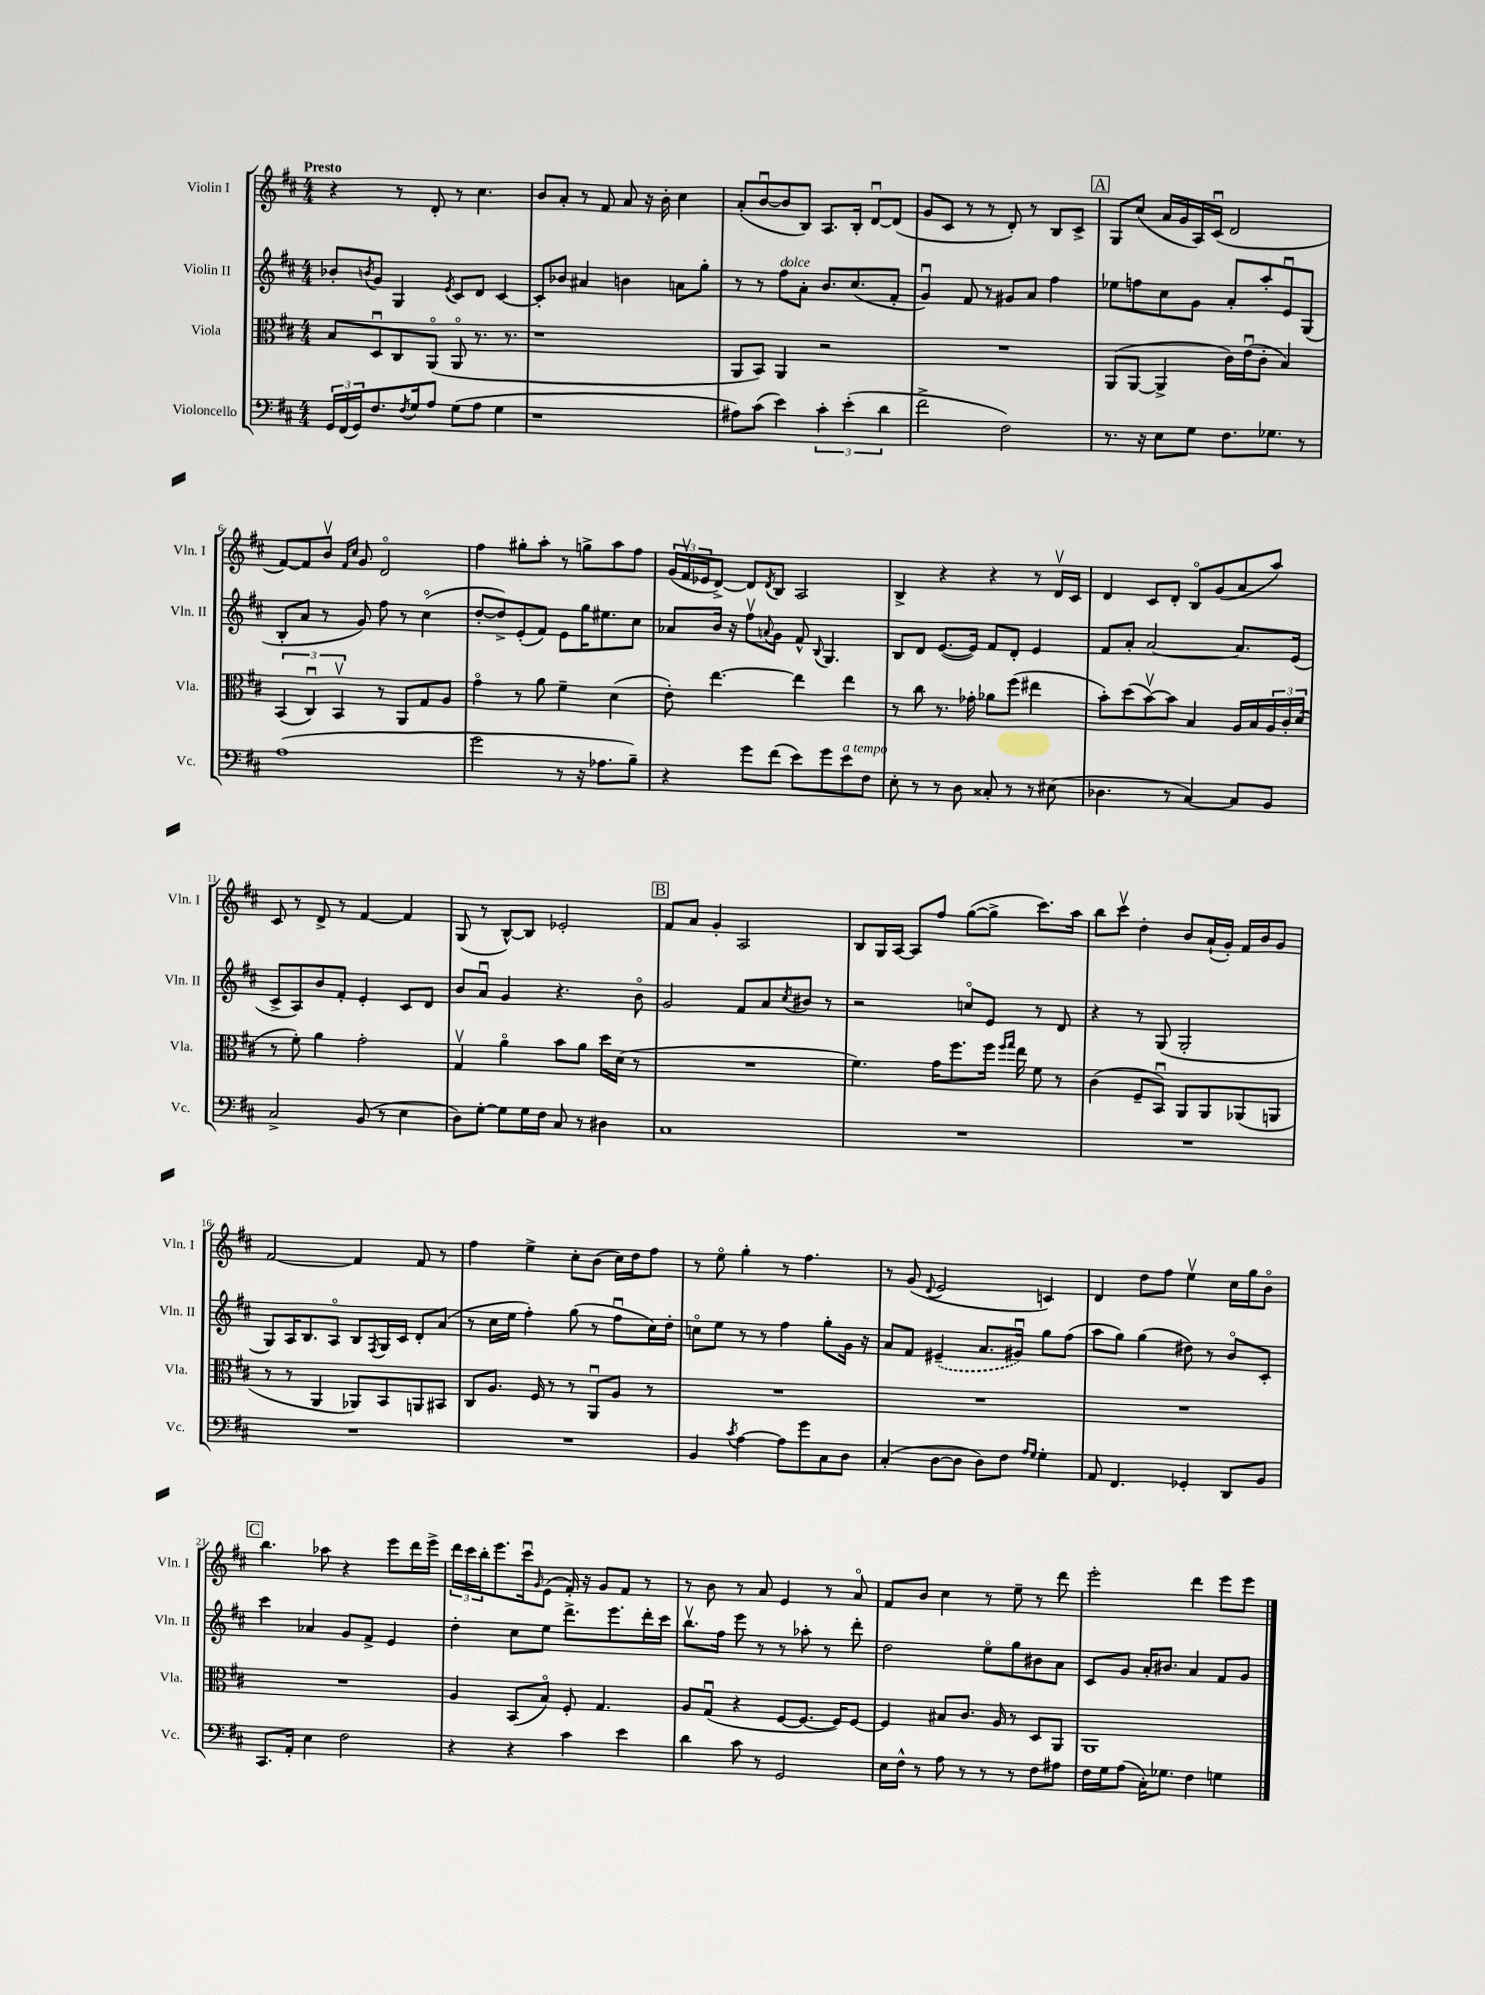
<<
\new StaffGroup <<
\new Staff = "s0" \with { instrumentName = "Violin I" shortInstrumentName = "Vln. I" } {
    \clef treble \key d \major \numericTimeSignature \time 4/4 \tempo "Presto"
    r4 r8 d'8-. r8 cis''4. |
    b'8 a'8-. r8 fis'8 a'8 r16 b'16-. cis''4 |
    a'8-.( b'8~\downbow b'8 b8) a8. b16-. d'8~\downbow d'8( |
    g'8 cis'8 r8 r8 d'8-.) r8 b8 cis'8-> |
    \mark \markup { \box "A" } g8 cis''8( a'16 g'16 a16) cis'16\downbow( d'2 |
    fis'8~) fis'8 b'8\upbow \grace { fis'16 cis''16 } g'8 d'2\flageolet |
    fis''4 gis''8-. a''8-. r8 g''8-> a''8 fis''8 |
    \tuplet 3/2 { g'16( fis'16\upbow ees'16 } d'8~->) d'8 \acciaccatura { d'8 } b8 a2 |
    b4-> r4 r4 r8 d'16\upbow cis'16 |
    d'4 cis'8 d'8-. b8\flageolet g'8( a'8 a''8) |
    cis'8 r8 d'8-> r8 fis'4~ fis'4 |
    g8( r8 b8~-^) b8 ees'2-. |
    \mark \markup { \box "B" } fis'8 a'8 g'4-. a2 |
    b8 g16 a16~ a8 fis''8 g''8~( g''8-> cis'''8.) a''16 |
    b''8 cis'''8\upbow d''4-. b'8 a'16-!( g'16-.) fis'16 b'16 g'8 |
    fis'2~ fis'4 fis'8 r8 |
    fis''4 e''4-> cis''8-. b'8( cis''16) d''16 fis''8 |
    r8 e''8\flageolet g''4-. r8 fis''4. |
    r8 g'8( \appoggiatura { d'8 } e'2 c'4) |
    d'4 d''8 fis''8 e''4\upbow cis''16 g''16 b'8\flageolet |
    \mark \markup { \box "C" } b''4. aes''8 r4 e'''8 d'''16 e'''16-> |
    \tuplet 3/2 { d'''16 cis'''16 b''16-. } e'''8. cis'''16\downbow \grace { g'16 } e'8( fis'16-.) r16 g'8 fis'8 r8 |
    r8 b'8 r8 a'8 e'4 r8 a'8\flageolet |
    fis'8 b'8 cis''4 r8 e''8-- r8 d'''8 |
    e'''2-. d'''4 e'''8 e'''8 \bar "|." |
}
\new Staff = "s1" \with { instrumentName = "Violin II" shortInstrumentName = "Vln. II" } {
    \clef treble \key d \major \numericTimeSignature \time 4/4
    bes'8-. \acciaccatura { b'8 } g'8 g4 \acciaccatura { e'8 } cis'8 d'8 cis'4~ |
    cis'8-. bes'8 ais'4 b'4 a'8 g''8-. |
    r8 r8 fis''8^\markup { \italic "dolce" } a'8-. b'8. cis''8.( fis'8-. |
    g'4\downbow) fis'8 r8 gis'8 a'8 fis''4 |
    \mark \markup { \box "A" } ees''8 f''8 cis''8 g'8 a'8-. a''8-. e'8\downbow g8( |
    b8-. a'8 r8 g'8) fis''8 r8 cis''4\flageolet( |
    d''8~-. d''8->) e'8-.( fis'8) e'8 g''16 eis''8. cis''8 |
    aes'8 b'16 r16 fis''8\upbow \appoggiatura { a'8 } g'8 fis'8-^ \appoggiatura { b8 } g4. |
    b8 d'8 e'8.~( e'16) fis'8 d'8-. e'4 |
    fis'8 a'8-. a'2~ a'8. e'16( |
    cis'8-> a8) b'8 fis'8-. e'4-. cis'8 d'8 |
    b'8 a'8\downbow g'4 r4. b'8\flageolet |
    \mark \markup { \box "B" } g'2 fis'8 a'8 \acciaccatura { cis''8 } bis'8 r8 |
    r2 c''8\flageolet e'8 r8 d'8 |
    r4 r8 g8( g2-. |
    g8) a16 b8. a8\flageolet b8 \acciaccatura { fis8 } g16 cis'16 d'8-. a'8( |
    r8 cis''16 e''16 fis''4-.) g''8( r8 fis''8\downbow cis''16) d''16-. |
    c''8\flageolet e''8 r8 r8 fis''4 g''8-. g'16 r16 |
    a'8 fis'8 \once \slurDashed eis'4--( a'8. gis'16\downbow) g''8 fis''8( |
    a''8 g''8) g''4( dis''8) r8 b'8\flageolet cis'8-. |
    \mark \markup { \box "C" } cis'''4 aes'4 g'8 fis'8-> e'4 |
    d''4-. cis''8 e''8 d'''8.-> e'''8. d'''16-. cis'''16 |
    b''8.\upbow fis''16 e'''8 r8 r8 aes''8-. r8 d'''8-. |
    d''2 e''8\flageolet g''8 bis'8 a'8 |
    cis'8 g'8 a'16-. bis'8. a'4 fis'8 g'8 \bar "|." |
}
\new Staff = "s2" \with { instrumentName = "Viola" shortInstrumentName = "Vla." } {
    \clef alto \key d \major \numericTimeSignature \time 4/4
    b8 d8\downbow cis8 a,8\flageolet( a,8\flageolet r8. r8. |
    r1 |
    a,8 b,8) a,4 r2 |
    R1 |
    \mark \markup { \box "A" } a,8( a,8~ a,4-> cis'16) e'16\downbow( cis'8-. b4) |
    \tuplet 3/2 { b,4( cis4\downbow) b,4\upbow } r8 a,8 g8 a8 |
    g'4\flageolet r8 a'8 fis'4-- d'4( |
    e'8-.) e''4.~ e''4 e''4 |
    r8 cis''8 r8. ges'16-. aes'8 fis''8( eis''4 |
    b'8-.) d''8( b'8~\upbow) b'8 b4 a16 b16 \tuplet 3/2 { a16 cis'16-. d'16( } |
    r8 fis'8-.) a'4 g'2-. |
    g4\upbow a'4\flageolet b'8 a'8 d''16 d'16( r8 |
    \mark \markup { \box "B" } R1 |
    fis'4.) g'16 fis''8. fis''16 \grace { fis''16 g''16 } e''16 fis'8 r8 |
    cis'4( fis8-- b,8\downbow) a,8 a,8 aes,8( a,8 |
    r8 r8 a,4 aes,8) b,8 a,8 bis,8 |
    cis8 a8. fis16 r8 r8 a,8\downbow a8 r8 |
    R1 |
    R1 |
    R1 |
    \mark \markup { \box "C" } R1 |
    a4 b,8( b8\flageolet) fis8-. g4. |
    a8 g8\downbow( r4 fis8~ fis8.~ fis16) fis8~ |
    fis4 bis8 cis'8. a16 r8 d8 a,8 |
    a,1 \bar "|." |
}
\new Staff = "s3" \with { instrumentName = "Violoncello" shortInstrumentName = "Vc." } {
    \clef bass \key d \major \numericTimeSignature \time 4/4
    \tuplet 3/2 { g,16 fis,16( g,16) } fis8. \acciaccatura { fis8 } g16 a8 g8( a8 g4 |
    r1 |
    ais8) cis'8( e'4) \tuplet 3/2 { cis'4-. e'4-.( d'4 } |
    fis'2-> fis2) |
    \mark \markup { \box "A" } r8. r16 e8 g8 fis8. ges8. r8 |
    a1( |
    g'2 r8 r16 aes8. b8--) |
    r4 g'8 fis'8( e'8) g'8 e'8^\markup { \italic "a tempo" } fis8 |
    e8-. r8 r8 d8 cisis8-. r8 r8 eis8( |
    des4. r8 cis4~) cis8 b,8 |
    cis2-> b,8( r8 e4 |
    d8) g8~-. g8 g16 fis16 cis8 r8 dis4 |
    \mark \markup { \box "B" } cis1 |
    R1 |
    R1 |
    R1 |
    R1 |
    b,4 \acciaccatura { cis'8 } a4~ a8 g'8 cis8 d8 |
    cis4-.( d8~ d8 d8) fis8 \grace { a16 g16 } g4-. |
    a,8 fis,4. ges,4-. d,8 b,8 |
    \mark \markup { \box "C" } cis,8. a,16-. e4 fis2 |
    r4 r4 cis'4 e'4 |
    d'4 cis'8 r8 g,2 |
    e16 fis16-^ r8 a8 r8 r8 r8 fis8 ais8 |
    fis16 g16 a8( cis16-.) ges8. fis4 g4 \bar "|." |
}
>>
>>
